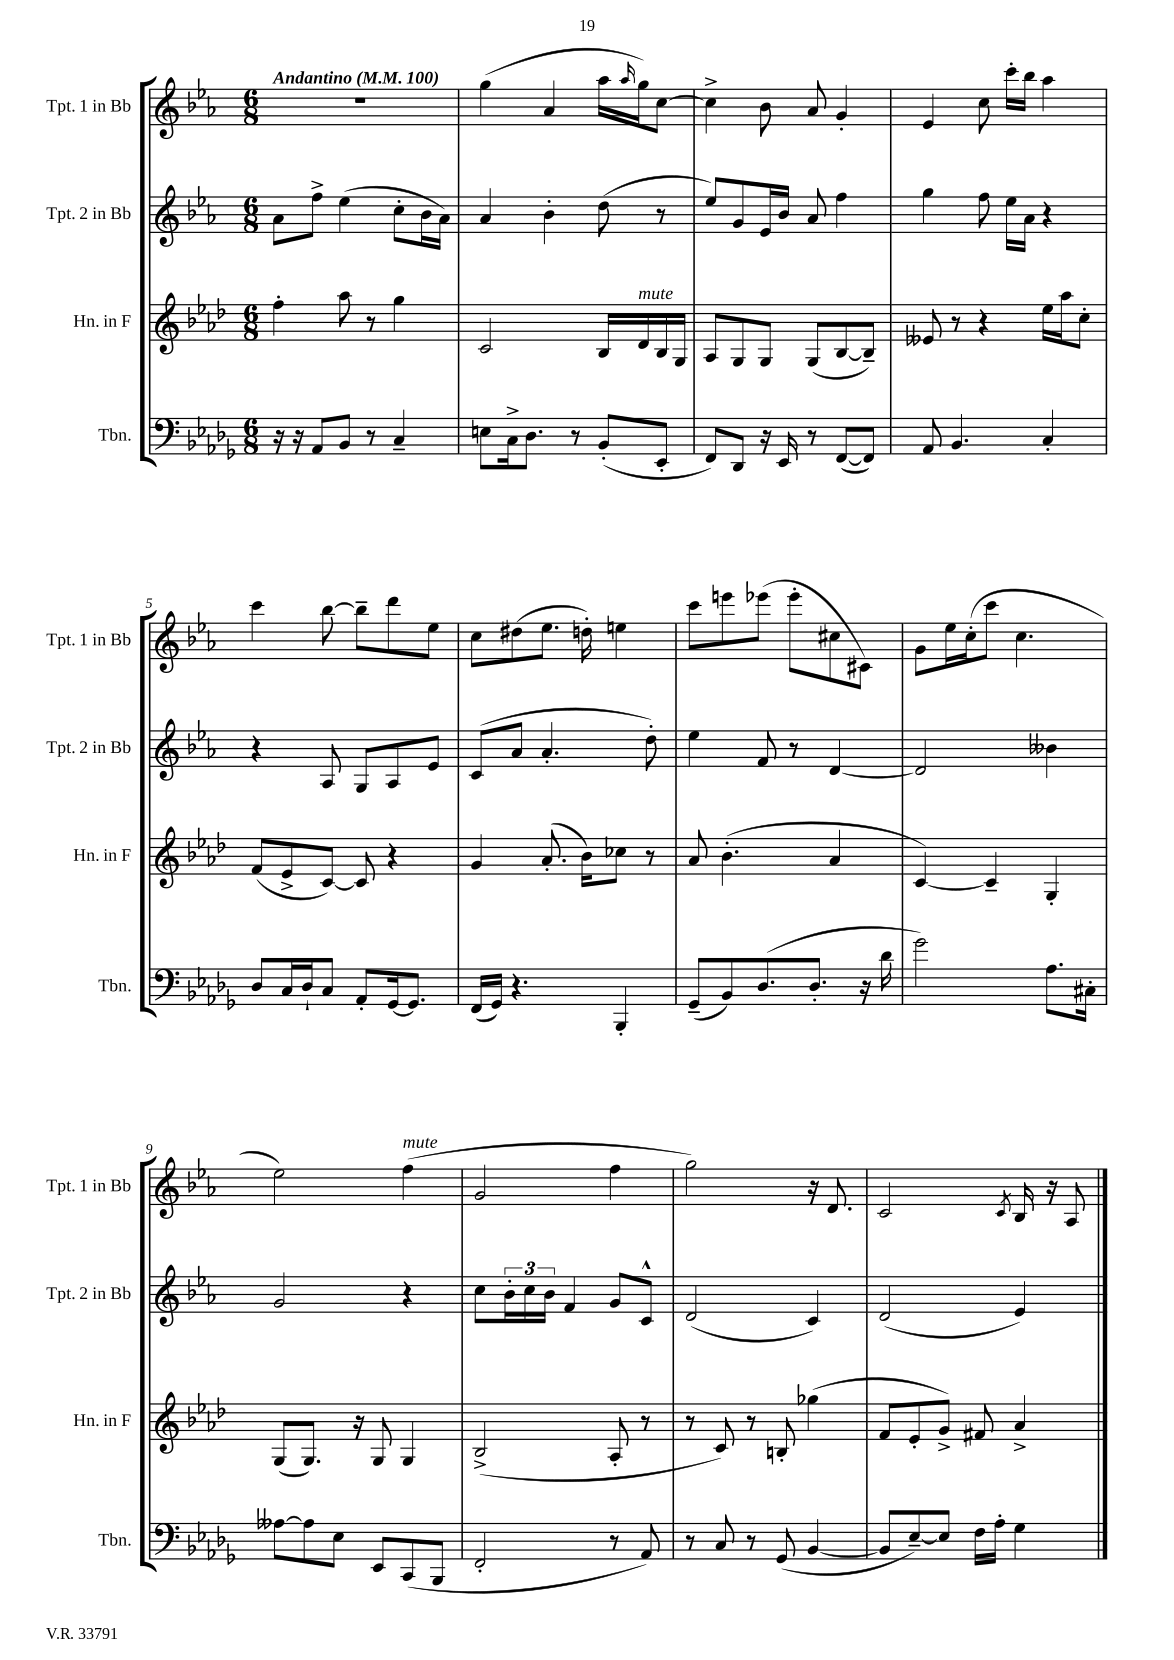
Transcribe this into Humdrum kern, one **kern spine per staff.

**kern	**kern	**kern	**kern
*part4	*part3	*part2	*part1
*staff4	*staff3	*staff2	*staff1
*I"Tbn.	*I"Hn. in F	*I"Tpt. 2 in Bb	*I"Tpt. 1 in Bb
*I'Tbn.	*I'Hn. in F	*I'Tpt. 2 in Bb	*I'Tpt. 1 in Bb
*clefF4	*clefG2	*clefG2	*clefG2
*k[b-e-a-d-g-]	*k[b-e-a-d-]	*k[b-e-a-]	*k[b-e-a-]
*M6/8	*M6/8	*M6/8	*M6/8
*MM100	*MM100	*MM100	*MM100
=1	=1	=1	=1
!	!	!	!LO:TX:a:B:t=Andantino
16r	4ff'\	8a-\L	2.r
16r	.	.	.
8AA-/L	.	8ff^\J	.
8BB-/J	8aa-\	(4ee-\	.
8r	8r	.	.
4C~/	4gg\	8cc'\L	.
.	.	16b-\L	.
.	.	16a-\JJ)	.
=2	=2	=2	=2
8En\L	2c/	4a-/	(4gg\
16C^\k	.	.	.
8.D-\J	.	.	.
.	.	4b-'\	4a-/
8r	.	.	.
(8BB-'/L	16B-/LL	(8dd\	16aa-\LL
.	.	.	16qqaa-/
!	!LO:TX:a:i:t=mute	!	!
.	16d-/	.	16gg\J)
8EE-'/J	16B-/	8r	[8cc\J
.	16G/JJ	.	.
=3	=3	=3	=3
8FF/L)	8A-/L	8ee-/L)	4cc^\]
8DD-/J	8G/	8g/	.
16r	8G/J	16e-/L	8b-\
16EE-/	.	16b-/JJ	.
8r	(8G/L	8a-/	8a-/
([8FF/L	[8B-/	4ff\	4g'/
8FF/J])	8B-~/J])	.	.
=4	=4	=4	=4
8AA-/	8e--X/	4gg\	4e-/
4.BB-/	8r	.	.
.	4r	8ff\	8cc\
.	.	16ee-\LL	16ccc'\LL
.	.	16a-\JJ	16bb-\JJ
4C'/	16ee-\LL	4r	4aa-\
.	16aa-\J	.	.
.	8cc'\J	.	.
!!LO:LB:g=z
=5	=5	=5	=5
8D-/L	(8f/L	4r	4ccc\
16C/L	8e-^/	.	.
16D-`/J	.	.	.
8C/J	[8c/J)	8A-/	[8bb-\
8AA-'/L	8c/]	8G/L	8bb-~\L]
[16GG-/k	4r	8A-/	8ddd\
8.GG-/J]	.	.	.
.	.	8e-/J	8ee-\J
=6	=6	=6	=6
(16FF/LL	4g/	(8c/L	8cc\L
16GG-/JJ)	.	.	.
4.r	.	8a-/J	(8dd#X\
.	(8.a-'/	4.a-'/	8.ee-\J
.	16b-\KL)	.	16ddn'\)
4BBB-'/	8cc-X\J	.	4een\
.	8r	8dd'\)	.
=7	=7	=7	=7
(8GG-~/L	8a-/	4ee-\	8ccc\L
8BB-/)	(4.b-'\	.	8eeen\
(8.D-/	.	8f/	(8eee-X\J
.	.	8r	8eee-'\L
8.D-'/J	.	.	.
.	4a-/	[4d/	8cc#X\
16r	.	.	8c#X\J)
16d-\	.	.	.
=8	=8	=8	=8
2g-\)	[4c/)	2d/]	8g\L
.	.	.	16ee-\L
.	.	.	(16cc'\J
.	4c~/]	.	8ccc\J
.	.	.	4.cc\
8.A-\L	4G'/	4b--X\	.
16C#X'\Jk	.	.	.
!!LO:LB:g=z
=9	=9	=9	=9
[8A--X\L	(8G/L	2g/	2ee-\)
8A--\]	8.G/J)	.	.
8E-\J	.	.	.
.	16r	.	.
8EE-/L	8G/	.	.
!	!	!	!LO:TX:a:i:t=mute
(8CC/	4G/	4r	(4ff\
8BBB-/J	.	.	.
=10	=10	=10	=10
2FF'/	(2B-^/	8cc\L	2g/
.	.	24b-'\L	.
.	.	24cc\	.
.	.	24b-\JJ	.
.	.	4f/	.
8r	8A-'/	8g/L	4ff\
8AA-/)	8r	8c^^/J	.
=11	=11	=11	=11
8r	8r	(2d/	2gg\)
8C/	8c/)	.	.
8r	8r	.	.
(8GG-/	8Bn'/	.	.
[4BB-/	(4gg-X\	4c/)	16r
.	.	.	8.d/
=12	=12	=12	=12
8BB-/L]	8f/L	(2d/	2c/
[8E-~/)	8e-'/	.	.
8E-/J]	8g^/J)	.	.
16F\LL	8f#X/	.	.
16A-'\JJ	.	.	.
.	.	.	8qc/
4G-\	4a-^/	4e-/)	16B-/
.	.	.	16r
.	.	.	8A-/
==	==	==	==
*-	*-	*-	*-
